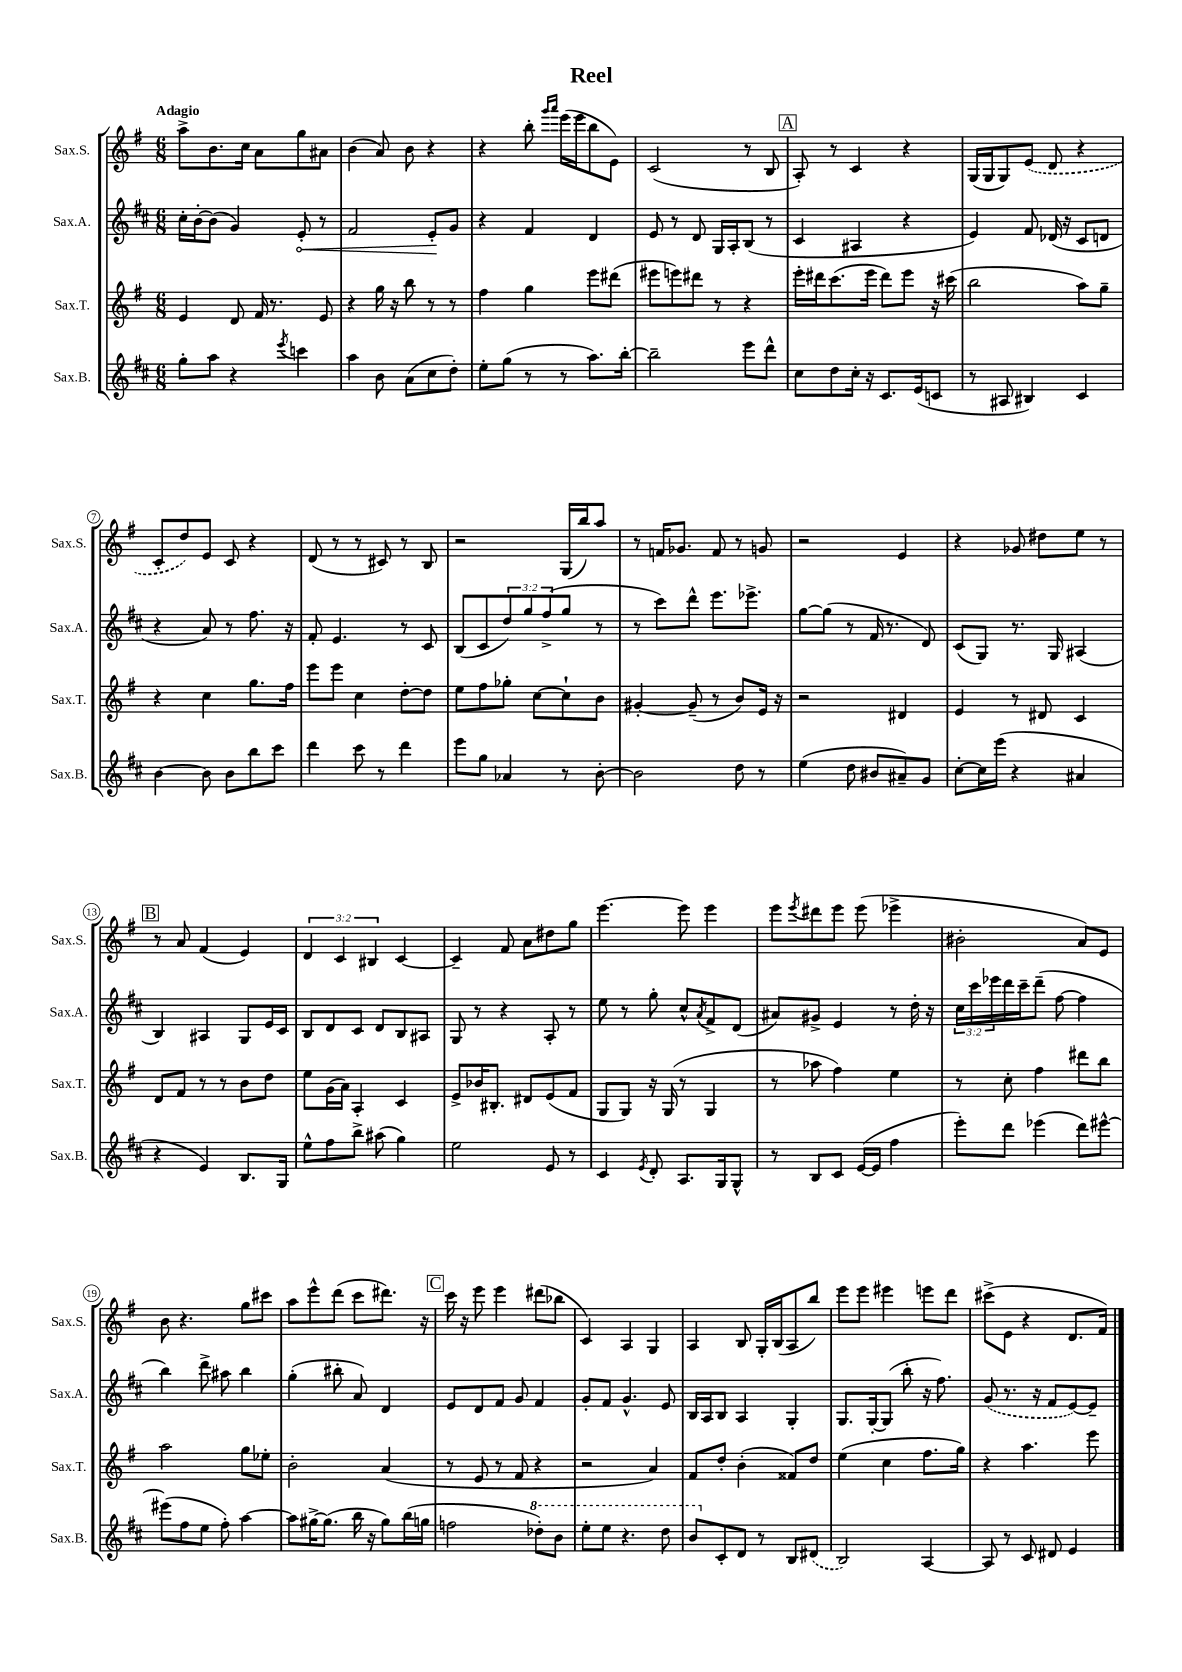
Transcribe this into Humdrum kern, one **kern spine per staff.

**kern	**kern	**kern	**dynam	**kern
*part4	*part3	*part2	*part2	*part1
*staff4	*staff3	*staff2	*staff2	*staff1
*I"Sax.B.	*I"Sax.T.	*I"Sax.A.	*	*I"Sax.S.
*I'Sax.B.	*I'Sax.T.	*I'Sax.A.	*	*I'Sax.S.
*clefG2	*clefG2	*clefG2	*	*clefG2
*k[f#c#]	*k[f#]	*k[f#c#]	*	*k[f#]
*M6/8	*M6/8	*M6/8	*	*M6/8
=1	=1	=1	=1	=1
!	!	!	!	!LO:TX:a:B:t=Adagio
8gg'\L	4e/	16cc#'\LL	.	8aa^\L
.	.	[16b'\J	.	.
8aa\J	.	(8b\J]	.	8.b\
4r	8d/	4g/)	.	.
.	.	.	.	16cc\Jk
.	16f#/	.	.	8a\L
.	8.r	.	.	.
8qeee/	.	.	.	.
!	!	!	!LO:HP:b	!
4cccn\	.	8e'/	<	8gg\
.	8e/	8r	.	8a#X\J
=2	=2	=2	=2	=2
4aa\	4r	2f#/	.	(4b\
8b\	16gg\	.	.	8a/)
.	16r	.	.	.
(8a\L	8bb\	.	.	8b\
8cc#\	8r	8e'/L	.	4r
8dd'\J)	8r	8g/J	[	.
=3	=3	=3	=3	=3
8ee'\L	4ff#\	4r	.	4r
(8gg\J	.	.	.	.
8r	4gg\	4f#/	.	8bb'\
.	.	.	.	16qqggg/LL
.	.	.	.	16qqaaa/JJ
8r	.	.	.	(16eee\LL
.	.	.	.	16eee\J
8.aa\L)	8eee\L	4d/	.	8bb\
.	(8ddd#X\J	.	.	8e\J)
[16bb'\Jk	.	.	.	.
=4	=4	=4	=4	=4
2bb~\]	8eee#X\L	8e/	.	(2c/
.	8eeen\)	8r	.	.
.	8ddd#X\J	8d/	.	.
.	8r	16G/LL	.	.
.	.	16A'/J	.	.
8eee\L	4r	(8B/J	.	8r
8ddd^^\J	.	8r	.	8B/
!!LO:REH:place=s1:t=A
=5	=5	=5	=5	=5
8cc#\L	16eee'\LL	4c#/	.	8A'/)
.	16ddd#X\J	.	.	.
8dd\	(8.ccc\	.	.	8r
16cc#'\Jk	.	4A#X/	.	4c/
16r	16eee\Jk	.	.	.
8.c#/L	8ddd#\L)	.	.	.
.	8eee\J	4r	.	4r
(16e/k	.	.	.	.
8cn/J	16r	.	.	.
.	(16ccc#X\	.	.	.
=6	=6	=6	=6	=6
8r	2bb\	4e/)	.	(16G/LL
.	.	.	.	16G/J
8A#X/	.	.	.	8G/)
4B#X/)	.	8f#/	.	(8e/J
.	.	(16d-X/	.	8d/
.	.	16r	.	.
4c#/	8aa\L)	8c#/L	.	4r
.	8gg~\J	8dn/J	.	.
!!LO:LB:g=z
=7	=7	=7	=7	=7
[4b\	4r	4r	.	8c'/L
.	.	.	.	8dd/)
8b\]	4cc\	8a/)	.	8e/J
8b\L	.	8r	.	8c/
8bb\	8.gg\L	8.ff#\	.	4r
8ccc#\J	.	.	.	.
.	16ff#\Jk	16r	.	.
=8	=8	=8	=8	=8
4ddd\	8eee\L	8f#'/	.	(8d/
.	8eee\J	4.e/	.	8r
8ccc#\	4cc\	.	.	8r
8r	.	.	.	8c#X/)
4ddd\	[8dd'\L	8r	.	8r
.	8dd\J]	8c#/	.	8B/
=9	=9	=9	=9	=9
8eee\L	8ee\L	(8B/L	.	2r
8gg\J	8ff#\	8c#/	.	.
4a-X/	8gg-X'\J	12dd/)	.	.
.	.	12gg/	.	.
.	[8cc\L	.	.	.
.	.	(12ff#^/	.	.
8r	8cc`\]	8gg/J	.	(16G/LL
.	.	.	.	16bb/J)
[8b'\	8b\J	8r	.	8aa/J
=10	=10	=10	=10	=10
2b\]	[4g#X'/	8r	.	8r
.	.	8ccc#\L)	.	16fn/KL
.	.	.	.	8.g-X/J
.	(8g#~/]	8ddd^^\J	.	.
.	8r	8.eee\L	.	8f/
8dd\	8b/L)	.	.	8r
.	.	8.eee-X^\J	.	.
8r	16e/Jk	.	.	8gn/
.	16r	.	.	.
=11	=11	=11	=11	=11
(4ee\	2r	[8gg\L	.	2r
.	.	(8gg\J]	.	.
8dd\	.	8r	.	.
8b#X/L	.	16f#/	.	.
.	.	8.r	.	.
8a#X~/)	4d#X/	.	.	4e/
8g/J	.	8d/)	.	.
=12	=12	=12	=12	=12
[8cc#'\L	4e/	(8c#/L	.	4r
16cc#\L]	.	8G/J)	.	.
(16eee\JJ	.	.	.	.
4r	8r	8.r	.	8g-X/
.	8d#X/	.	.	8dd#X\L
.	.	16G/	.	.
4a#X/	4c/	(4A#X/	.	8ee\J
.	.	.	.	8r
!!LO:LB:g=z
!!LO:REH:place=s1:t=B
=13	=13	=13	=13	=13
4r	8d/L	4B/)	.	8r
.	8f#/J	.	.	8a/
4e/)	8r	4A#X/	.	(4f#/
.	8r	.	.	.
8.B/L	8b\L	8G/L	.	4e/)
.	8dd\J	16e/L	.	.
16G/Jk	.	16c#/JJ	.	.
=14	=14	=14	=14	=14
8ee^^\L	8ee\L	8B/L	.	6d/
8ff#\	(16g\L	8d/	.	.
.	.	.	.	6c/
.	16a\JJ)	.	.	.
8bb^\J	4A'/	8c#/J	.	.
.	.	.	.	6B#X/
(8aa#X\	.	8d/L	.	.
4gg\)	4c/	8B/	.	[4c/
.	.	8A#X/J	.	.
=15	=15	=15	=15	=15
2ee\	8e^/L	8G/	.	4c~/]
.	16b-X/K	8r	.	.
.	8.B#X'/J	.	.	.
.	.	4r	.	8f#/
.	8d#X/L	.	.	8a\L
8e/	(8e/	8A'/	.	8dd#X\
8r	8f#/J	8r	.	8gg\J
=16	=16	=16	=16	=16
4c#/	8G/L	8ee\	.	[4.eee\
.	8G/J)	8r	.	.
8qe/	.	.	.	.
8d'/	16r	8gg'\	.	.
.	(16G/	.	.	.
8.A/L	8r	8cc#^^/L	.	8eee\]
.	.	8qa/	.	.
.	4G/	8f#^/	.	4eee\
16G/k	.	.	.	.
8G^^/J	.	(8d/J	.	.
=17	=17	=17	=17	=17
8r	8r	8a#X/L)	.	8eee\L
.	.	.	.	8qeee/
8B/L	8aa-X\	8g#X^/J	.	8ddd#X\
8c#/J	4ff#\)	4e/	.	8eee\J
([16e/LL	.	.	.	(8eee\
16e/JJ]	.	.	.	.
4ff#\	4ee\	8r	.	4eee-X^\
.	.	16dd'\	.	.
.	.	16r	.	.
=18	=18	=18	=18	=18
8eee'\L)	8r	24cc#\LL	.	2b#X'\
.	.	24ccc#\	.	.
.	.	24eee-X\	.	.
8ddd\J	8cc'\	16ddd\	.	.
.	.	16ccc#~\J	.	.
(4eee-X\	4ff#\	(8ddd~\J	.	.
.	.	[8ff#\	.	.
8ddd\L)	8ddd#X\L	4ff#\]	.	8a/L)
[8eee#X^^\J	8bb\J	.	.	8e/J
!!LO:LB:g=z
=19	=19	=19	=19	=19
(8eee#X\L]	2aa\	4bb\)	.	8b\
8ff#\	.	.	.	4.r
8ee\J	.	8ddd^\	.	.
8ff#'\)	.	8aa#X\	.	.
[4aa\	8gg\L	4bb\	.	8gg\L
.	8ee-X'\J	.	.	8ccc#X\J
=20	=20	=20	=20	=20
8aa\L]	2b'\	(4gg'\	.	8aa\L
[16gg#X^\K	.	.	.	8eee^^\
(8.gg#\J]	.	.	.	.
.	.	8bb#X'\	.	(8ddd\J
16bb\	.	8a/)	.	8ccc\L
16r	.	.	.	.
8gg#\L)	(4a/	4d/	.	8.ddd#X\J)
(16bb\L	.	.	.	.
16ggn\JJ	.	.	.	16r
!!LO:REH:place=s1:t=C
=21	=21	=21	=21	=21
2ffn\	8r	8e/L	.	16ccc\
.	.	.	.	16r
.	8e/	8d/	.	8eee\
.	8r	8f#/J	.	4eee\
.	8f#/	8g/	.	.
*8va	*	*	*	*
8ddd-X'\L)	4r	4f#/	.	(8ddd#X\L
8bb\J	.	.	.	8bb-X\J
=22	=22	=22	=22	=22
8eee'\L	2r	8g'/L	.	4c/)
8eee\J	.	8f#/J	.	.
4.r	.	4.g^^/	.	4A/
.	4a/)	.	.	4G/
8ddd\	.	8e/	.	.
=23	=23	=23	=23	=23
8bb/L	8f#/L	16B/LL	.	4A/
.	.	16A/J	.	.
*X8va	*	*	*	*
8c#'/	8dd'/J	8B/J	.	.
8d/J	(4b'\	4A/	.	8B/
8r	.	.	.	16G'/LL
.	.	.	.	(16B/J
8B/L	8f##X/L)	4G'/	.	8A/
(8d#X/J	8dd/J	.	.	8bb/J)
=24	=24	=24	=24	=24
2B/)	(4ee\	8.G/L	.	8eee\L
.	.	.	.	8eee\J
.	.	[16G'/k	.	.
.	4cc\	(8G/J]	.	4eee#X\
.	.	8bb'\	.	.
[4A/	8.ff#\L	16r	.	8eeen\L
.	.	8.ff#\)	.	.
.	.	.	.	8ddd\J
.	16gg\Jk)	.	.	.
=25	=25	=25	=25	=25
8A/]	4r	(8g/	.	(8ccc#X^\L
8r	.	8.r	.	8e\J
8c#/	4.aa\	.	.	4r
.	.	16r	.	.
8d#X/	.	8f#/L	.	.
4e/	.	[8e/)	.	8.d/L
.	8eee\	8e~/J]	.	.
.	.	.	.	16f#/Jk)
==	==	==	==	==
*-	*-	*-	*-	*-
